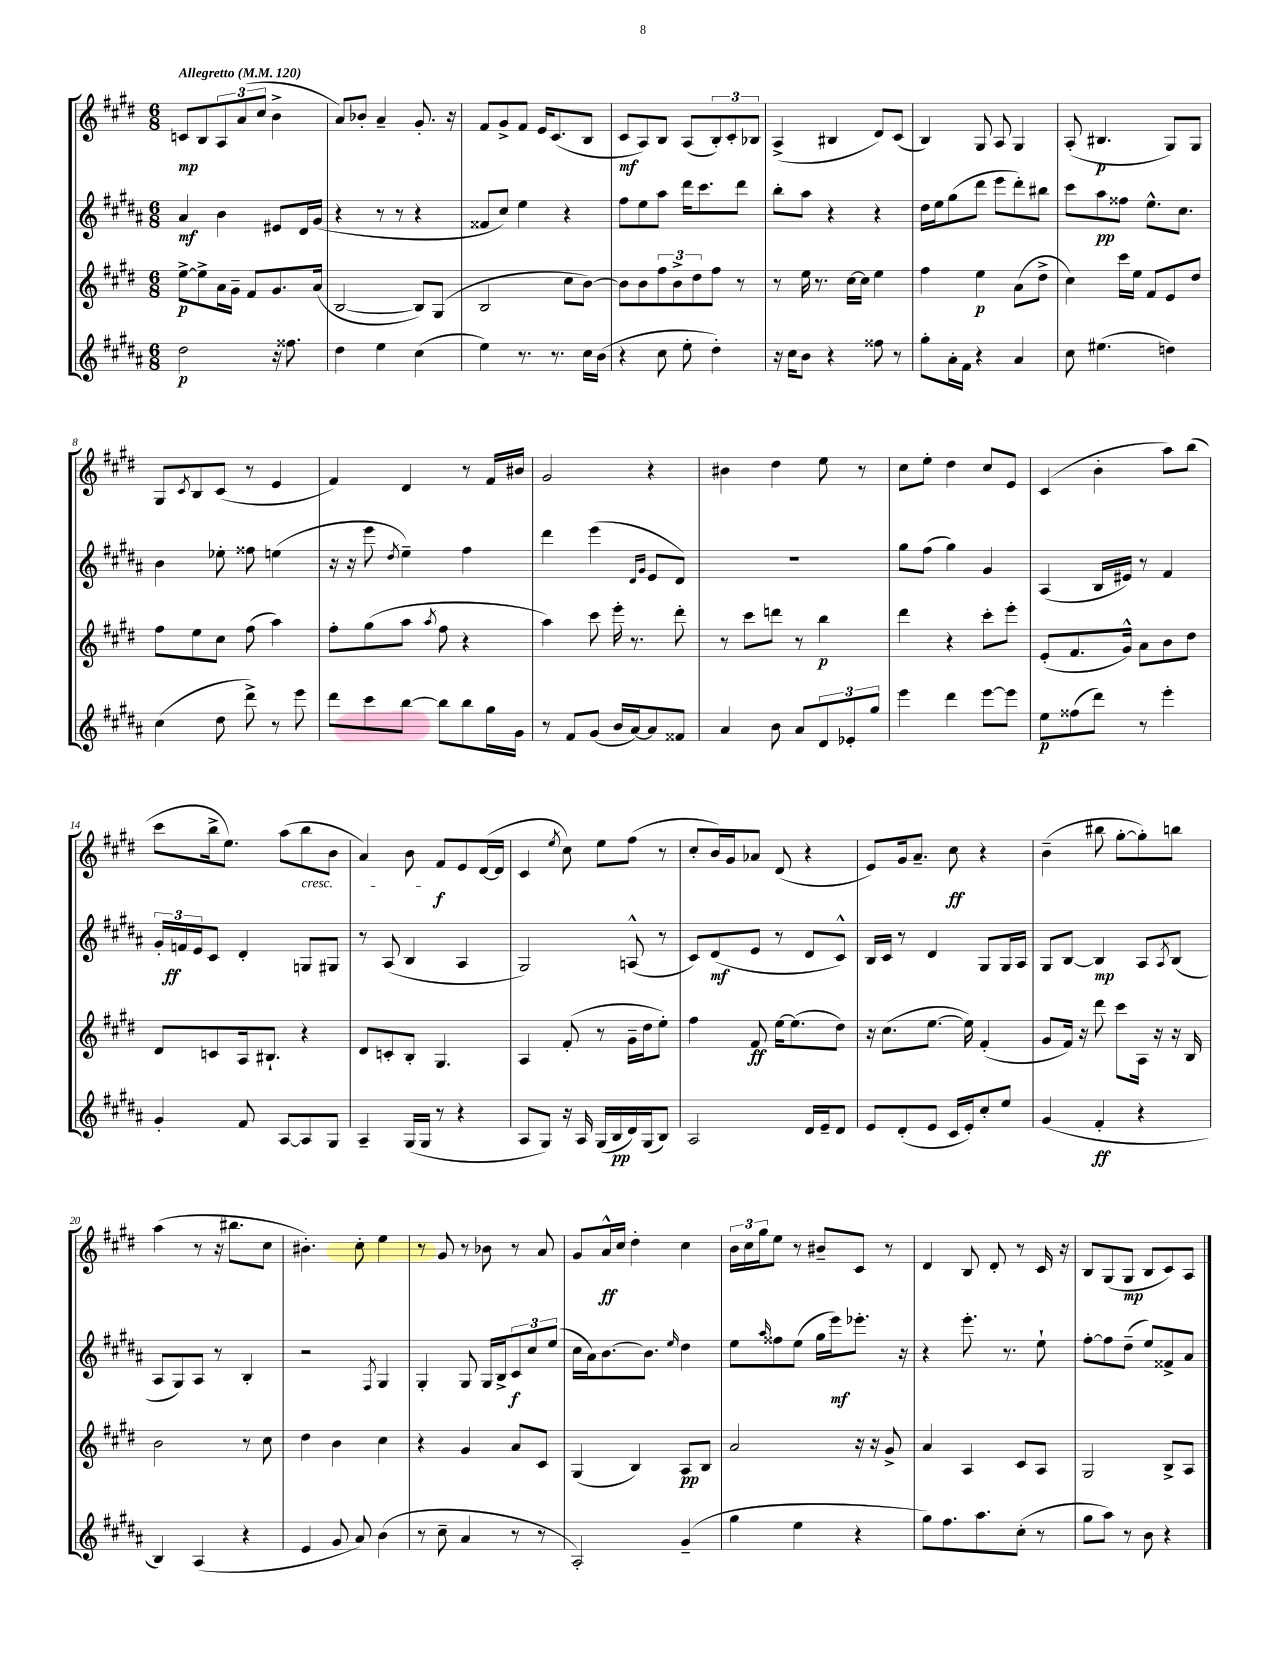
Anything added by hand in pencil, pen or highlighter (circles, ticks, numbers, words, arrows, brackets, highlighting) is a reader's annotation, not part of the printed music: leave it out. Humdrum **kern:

**kern	**dynam	**kern	**dynam	**kern	**dynam	**kern	**dynam
*part4	*part4	*part3	*part3	*part2	*part2	*part1	*part1
*staff4	*staff4	*staff3	*staff3	*staff2	*staff2	*staff1	*staff1
*clefG2	*	*clefG2	*	*clefG2	*	*clefG2	*
*k[f#c#g#d#a#]	*	*k[f#c#g#d#]	*	*k[f#c#g#d#a#]	*	*k[f#c#g#d#]	*
*M6/8	*	*M6/8	*	*M6/8	*	*M6/8	*
*MM120	*	*MM120	*	*MM120	*	*MM120	*
=1	=1	=1	=1	=1	=1	=1	=1
!	!	!	!	!	!	!LO:TX:a:B:t=Allegretto	!
2dd#\	p	[8ee^\L	p	4a#/	mf	8cn/L	mp
.	.	8ee^\]	.	.	.	8B/	.
.	.	16a\L	.	4b\	.	12A/	.
.	.	16g#~\JJ	.	.	.	.	.
.	.	.	.	.	.	(12a/	.
.	.	8f#/L	.	.	.	.	.
.	.	.	.	.	.	12cc#/J	.
16r	.	8.g#/	.	8e#X/L	.	4b^\	.
8.ff##X\	.	.	.	.	.	.	.
.	.	.	.	16d#/L	.	.	.
.	.	(16a/Jk	.	(16g#/JJ	.	.	.
=2	=2	=2	=2	=2	=2	=2	=2
4dd#\	.	[2B/	.	4r	.	8a/L)	.
.	.	.	.	.	.	8b-X'/J	.
4ee\	.	.	.	8r	.	4a~/	.
.	.	.	.	8r	.	.	.
(4cc#\	.	8B/L])	.	4r	.	8.g#'/	.
.	.	(8G#/J	.	.	.	.	.
.	.	.	.	.	.	16r	.
=3	=3	=3	=3	=3	=3	=3	=3
4ee\)	.	2B/	.	8f##X/L	.	8f#/L	.
.	.	.	.	8cc#/J)	.	8g#^/	.
8.r	.	.	.	4ee\	.	8f#/J	.
.	.	.	.	.	.	16e/KL	.
8.r	.	.	.	.	.	(8.c#/	.
.	.	8cc#\L	.	4r	.	.	.
16cc#\LL	.	[8b\J)	.	.	.	8B/J	.
(16b\JJ	.	.	.	.	.	.	.
=4	=4	=4	=4	=4	=4	=4	=4
4r	.	8b\L]	.	8ff#\L	.	8c#/L	mf
.	.	8b\	.	8ee\	.	8A/)	.
8cc#\	.	12ff#\	.	8aa#\J	.	8B/J	.
.	.	12b^\	.	.	.	.	.
8ee'\	.	.	.	16ddd#\KL	.	(8A/L	.
.	.	12dd#\	.	.	.	.	.
.	.	.	.	8.ccc#\	.	.	.
4dd#'\)	.	8ff#\J	.	.	.	12B'/)	.
.	.	.	.	.	.	12c#'/	.
.	.	8r	.	8ddd#\J	.	.	.
.	.	.	.	.	.	12B-X/J	.
=5	=5	=5	=5	=5	=5	=5	=5
16r	.	8r	.	8bb'\L	.	(4A^/	.
16cc#\KL	.	.	.	.	.	.	.
8b\J	.	16ee\	.	8aa#\J	.	.	.
.	.	8.r	.	.	.	.	.
4r	.	.	.	4r	.	4B#X/	.
.	.	[16cc#\LL	.	.	.	.	.
.	.	16cc#\JJ]	.	.	.	.	.
8ff##X\	.	4ee\	.	4r	.	8d#/L)	.
8r	.	.	.	.	.	(8c#/J	.
=6	=6	=6	=6	=6	=6	=6	=6
8gg#'\L	.	4ff#\	.	16dd#\LL	.	4B/)	.
.	.	.	.	16ee\J	.	.	.
16a#'\L	.	.	.	(8gg#\	.	.	.
16f#\JJ	.	.	.	.	.	.	.
4r	.	4ee\	p	8ddd#\J	.	8G#/	.
.	.	.	.	8eee\L	.	8A/	.
4a#/	.	(8a\L	.	8ddd#'\)	.	4G#/	.
.	.	8dd#^\J	.	8bb#X\J	.	.	.
=7	=7	=7	=7	=7	=7	=7	=7
8cc#\	.	4cc#\)	.	8ccc#\L	.	(8A'/	.
(4.ee#X\	.	.	.	8aa#\	pp	4.B#X/	p
.	.	16ccc#\LL	.	8ff##X\J	.	.	.
.	.	16ee\JJ	.	.	.	.	.
.	.	8f#/L	.	8.ee^^\L	.	.	.
4ddn\)	.	8e/	.	.	.	8G#/L)	.
.	.	.	.	8.cc#\J	.	.	.
.	.	8dd#/J	.	.	.	8G#/J	.
!!LO:LB:g=z
=8	=8	=8	=8	=8	=8	=8	=8
(4cc#\	.	8ff#\L	.	4b\	.	8G#/L	.
.	.	.	.	.	.	8qc#/	.
.	.	8ee\	.	.	.	8B/	.
8dd#\	.	8cc#\J	.	8ee-X'\	.	(8c#/J	.
8ddd#^\)	.	(8ff#\	.	8ff##X\	.	8r	.
8r	.	4aa\)	.	(4een\	.	4e/	.
8eee\	.	.	.	.	.	.	.
=9	=9	=9	=9	=9	=9	=9	=9
8ddd#\L	.	8ff#'\L	.	16r	.	4f#/)	.
.	.	.	.	16r	.	.	.
8ccc#\	.	(8gg#\	.	8eee\	.	.	.
.	.	.	.	8qdd#/	.	.	.
[8bb\J	.	8aa\J	.	4ee~\)	.	4d#/	.
.	.	8qaa/	.	.	.	.	.
8bb\L]	.	8ff#\	.	.	.	.	.
8bb\	.	4r	.	4ff#\	.	8r	.
16gg#\L	.	.	.	.	.	16f#/LL	.
16g#\JJ	.	.	.	.	.	16b#X/JJ	.
=10	=10	=10	=10	=10	=10	=10	=10
8r	.	4aa\)	.	4ddd#\	.	2g#/	.
8f#/L	.	.	.	.	.	.	.
(8g#/J	.	8ccc#\	.	(4eee\	.	.	.
16b/LL	.	16eee'\	.	.	.	.	.
[16a#/J)	.	8.r	.	.	.	.	.
.	.	.	.	16qqd#/LL	.	.	.
.	.	.	.	16qqg#/JJ	.	.	.
8a#/]	.	.	.	8e/L	.	4r	.
8f##X/J	.	8ddd#'\	.	8d#/J)	.	.	.
=11	=11	=11	=11	=11	=11	=11	=11
4a#/	.	8r	.	2.r	.	4b#X\	.
.	.	8ccc#\L	.	.	.	.	.
8b\	.	8dddn\J	.	.	.	4dd#\	.
8a#/L	.	8r	.	.	.	.	.
12d#/	.	4bb\	p	.	.	8ee\	.
12e-X'/	.	.	.	.	.	.	.
.	.	.	.	.	.	8r	.
12gg#/J	.	.	.	.	.	.	.
=12	=12	=12	=12	=12	=12	=12	=12
4eee\	.	4ddd#\	.	8gg#\L	.	8cc#\L	.
.	.	.	.	(8ff#\J	.	8ee'\J	.
4ddd#\	.	4r	.	4gg#\)	.	4dd#\	.
[8eee\L	.	8ccc#'\L	.	4g#/	.	8cc#/L	.
8eee\J]	.	8eee'\J	.	.	.	8e/J	.
=13	=13	=13	=13	=13	=13	=13	=13
8ee\L	p	(8e'/L	.	(4A#/	.	(4c#/	.
(8ff##X\	.	8.f#/	.	.	.	.	.
8ddd#\J)	.	.	.	16B/LL	.	4b'\	.
.	.	16g#^^/Jk)	.	16e#X/JJ)	.	.	.
8r	.	8a\L	.	8r	.	.	.
4eee'\	.	8b\	.	4f#/	.	8aa\L)	.
.	.	8dd#\J	.	.	.	(8bb\J	.
!!LO:LB:g=z
=14	=14	=14	=14	=14	=14	=14	=14
4g#'/	.	8d#/L	.	24g#'/LL	.	8ccc#\L	.
.	.	.	.	24fn/	ff	.	.
.	.	.	.	24e/J	.	.	.
.	.	8cn/	.	8c#/J	.	16bb^\k	.
.	.	.	.	.	.	8.ee\J)	.
8f#/	.	16A/k	.	4d#'/	.	.	.
.	.	8.B#X`/J	.	.	.	.	.
[8A#/L	.	.	.	.	.	(8aa\L	.
!	!	!	!	!	!	!LO:TX:b:i:t=cresc.	!
8A#/]	.	4r	.	8Gn/L	.	8bb\	.
8G#/J	.	.	.	8G#X/J	.	8b\J	.
=15	=15	=15	=15	=15	=15	=15	=15
4A#~/	.	8d#/L	.	8r	.	4a/)	.
.	.	8cn'/	.	(8A#/	.	.	.
(16G#/LL	.	8B'/J	.	4B/	.	8b\	.
16G#/JJ	.	.	.	.	.	.	.
8r	.	4.G#/	.	.	.	8f#/L	f
4r	.	.	.	4A#/	.	8e/	.
.	.	.	.	.	.	([16d#/L	.
.	.	.	.	.	.	16d#/JJ]	.
=16	=16	=16	=16	=16	=16	=16	=16
8A#/L	.	4A/	.	2G#/)	.	4c#/	.
8G#/J)	.	.	.	.	.	.	.
.	.	.	.	.	.	8qee/	.
16r	.	(8f#'/	.	.	.	8cc#\)	.
16A#/	.	.	.	.	.	.	.
(16G#/LL	.	8r	.	.	.	8ee\L	.
16B/	pp	.	.	.	.	.	.
16d#/)	.	16g#~\LL	.	(8An^^/	.	(8ff#\J	.
(16G#/J	.	16dd#\J	.	.	.	.	.
8B/J)	.	8ee'\J)	.	8r	.	8r	.
=17	=17	=17	=17	=17	=17	=17	=17
2A#/	.	4ff#\	.	8c#/L)	.	8cc#'/L	.
.	.	.	.	(8d#/	mf	16b/L)	.
.	.	.	.	.	.	16g#/J	.
.	.	8f#/	ff	8e/J	.	8a-X/J	.
.	.	[16ee\KL	.	8r	.	(8d#/	.
.	.	(8.ee\]	.	.	.	.	.
16d#/LL	.	.	.	8d#/L	.	4r	.
16e~/J	.	.	.	.	.	.	.
8d#/J	.	8dd#\J)	.	8c#^^/J)	.	.	.
=18	=18	=18	=18	=18	=18	=18	=18
8e/L	.	16r	.	16B/LL	.	8e/L)	.
.	.	(8.cc#\L	.	16c#/JJ	.	.	.
(8d#'/	.	.	.	8r	.	16g#/k	.
.	.	.	.	.	.	8.a~/J	.
8e/J	.	[8.ee\J	.	4d#/	.	.	.
16c#/LL	.	.	.	.	.	8cc#\	ff
16e'/J)	.	16ee\])	.	.	.	.	.
8cc#'/	.	(4f#'/	.	8G#/L	.	4r	.
8ee/J	.	.	.	16G#/L	.	.	.
.	.	.	.	16A#/JJ	.	.	.
=19	=19	=19	=19	=19	=19	=19	=19
(4g#/	.	8g#/L	.	8G#/L	.	(4b~\	.
.	.	16f#/Jk)	.	[8B/J	.	.	.
.	.	16r	.	.	.	.	.
4f#'/	ff	8ddd#\	.	4B/]	mp	8bb#X\	.
.	.	8ccc#\L	.	.	.	[8gg#'\L	.
4r	.	16A\Jk	.	8A#/L	.	8gg#'\])	.
.	.	16r	.	.	.	.	.
.	.	.	.	8qA#/	.	.	.
.	.	16r	.	(8B/J	.	8bbn\J	.
.	.	16B/	.	.	.	.	.
!!LO:LB:g=z
=20	=20	=20	=20	=20	=20	=20	=20
4B/)	.	2b\	.	8A#/L	.	(4aa\	.
.	.	.	.	8G#/)	.	.	.
(4A#/	.	.	.	8A#/J	.	8r	.
.	.	.	.	8r	.	16r	.
.	.	.	.	.	.	8.bb#X\L	.
4r	.	8r	.	4B'/	.	.	.
.	.	8cc#\	.	.	.	8cc#\J	.
=21	=21	=21	=21	=21	=21	=21	=21
4e/	.	4dd#\	.	2r	.	4.b#X'\)	.
8g#/	.	4b\	.	.	.	.	.
8a#/)	.	.	.	.	.	8cc#'\	.
.	.	.	.	8qF#/	.	.	.
(4b\	.	4cc#\	.	4G#/	.	4ee\	.
=22	=22	=22	=22	=22	=22	=22	=22
8r	.	4r	.	4G#'/	.	8r	.
8cc#~\	.	.	.	.	.	8g#/	.
4a#/	.	4g#/	.	8G#/	.	8r	.
.	.	.	.	16G#/LL	.	8b-X\	.
.	.	.	.	16B^/J	.	.	.
8r	.	8a/L	.	12c#/	f	8r	.
.	.	.	.	12cc#/	.	.	.
8r	.	8c#/J	.	.	.	8a/	.
.	.	.	.	(12ee/J	.	.	.
=23	=23	=23	=23	=23	=23	=23	=23
2A#'/)	.	(4G#/	.	16cc#\LL	.	8g#/L	.
.	.	.	.	16a#\J)	.	.	.
.	.	.	.	[8.b\	.	16a^^/L	ff
.	.	.	.	.	.	16cc#/JJ	.
.	.	4B/)	.	.	.	4dd#'\	.
.	.	.	.	8.b\J]	.	.	.
.	.	.	.	16qqee/	.	.	.
(4g#~/	.	8A/L	pp	4dd#\	.	4cc#\	.
.	.	8B/J	.	.	.	.	.
=24	=24	=24	=24	=24	=24	=24	=24
4gg#\	.	2a/	.	8ee\L	.	24b\LL	.
.	.	.	.	.	.	24cc#\	.
.	.	.	.	.	.	24gg#\J	.
.	.	.	.	16qqaa#/	.	.	.
.	.	.	.	8ff##X\	.	8ee\J	.
4ee\	.	.	.	(8ee\J	.	8r	.
.	.	.	.	16gg#\LL	.	8b#X~/L	.
.	.	.	.	16eee\J)	mf	.	.
4r	.	16r	.	8.eee-X'\J	.	8c#/J	.
.	.	16r	.	.	.	.	.
.	.	8g#^/	.	.	.	8r	.
.	.	.	.	16r	.	.	.
=25	=25	=25	=25	=25	=25	=25	=25
8gg#\L)	.	4a/	.	4r	.	4d#/	.
8.ff#\	.	.	.	.	.	.	.
.	.	4A/	.	8.eee'\	.	8B/	.
8.aa#\	.	.	.	.	.	.	.
.	.	.	.	.	.	8d#'/	.
.	.	.	.	8.r	.	.	.
(8cc#'\J	.	8c#/L	.	.	.	8r	.
8r	.	8A/J	.	8ee`\	.	16c#/	.
.	.	.	.	.	.	16r	.
=26	=26	=26	=26	=26	=26	=26	=26
8gg#\L	.	2G#/	.	[8ff#'\L	.	8B/L	.
8aa#\J)	.	.	.	8ff#\]	.	(8G#/	.
8r	.	.	.	(8dd#~\J	.	8G#/J	mp
8b\	.	.	.	8ee/L)	.	8B/L	.
4r	.	8B^/L	.	8f##X^/	.	8c#/)	.
.	.	8A/J	.	8a#/J	.	8A/J	.
==	==	==	==	==	==	==	==
*-	*-	*-	*-	*-	*-	*-	*-
